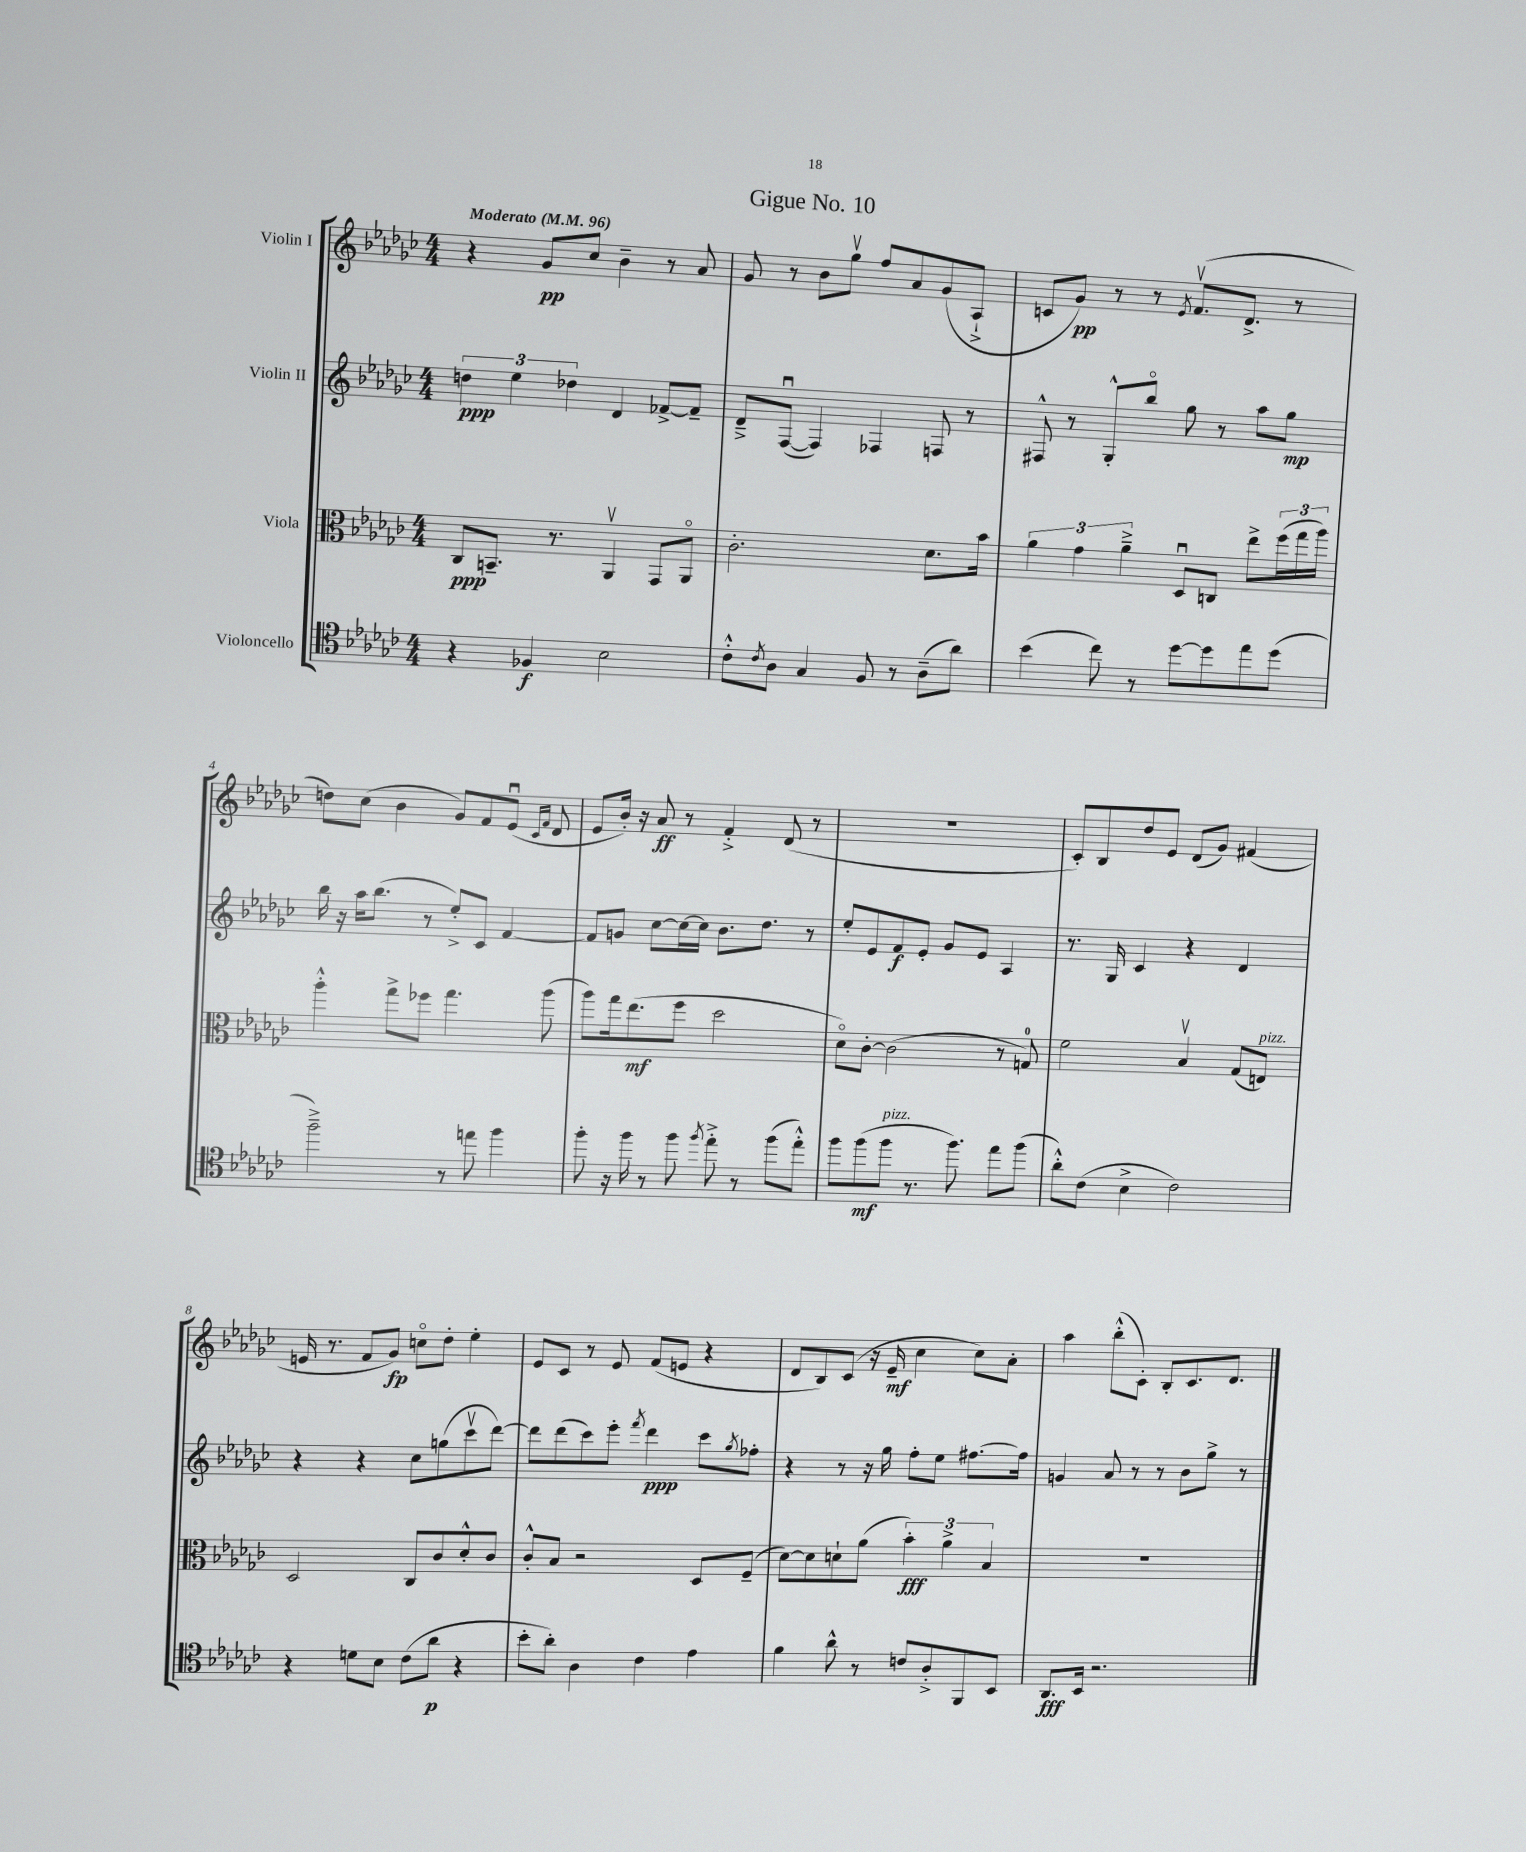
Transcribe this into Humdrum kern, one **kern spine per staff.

**kern	**kern	**kern	**kern
*staff4	*staff3	*staff2	*staff1
*clefC4	*clefC3	*clefG2	*clefG2
*k[b-e-a-d-g-c-]	*k[b-e-a-d-g-c-]	*k[b-e-a-d-g-c-]	*k[b-e-a-d-g-c-]
*M4/4	*M4/4	*M4/4	*M4/4
*MM96	*MM96	*MM96	*MM96
4r	8C-	6dd	4r
.	8.BB~	.	.
.	.	6ee-	.
4F-	.	.	8g-
.	8.r	.	.
.	.	6dd-	.
.	.	.	8cc-
2B-	4AA-v	4d-	4b-~
.	8GG-	[8f-^	8r
.	8AA-o	8f-~]	8a-
=	=	=	=
8c-'^^	2.c-'	8d-~^	8g-
8qc-	.	.	.
8A-	.	([8Fu	8r
4G-	.	4F])	8b-
.	.	.	8gg-v
8F	.	4F-	8ff
8r	.	.	8a-
(8A-~	8.d-	8F	(8g-
8a-)	.	8r	8A-`^
.	16b-	.	.
=	=	=	=
(4b-	6a-	8F#^^	8c
.	.	8r	8g-)
.	6g-	.	.
8cc-)	.	8G-'^^	8r
.	6a-~^	.	.
8r	.	8bb-o	8r
.	.	.	8qe-
[8dd-	8D-u	8gg-	(8.fv
8dd-]	8C	8r	.
.	.	.	8.d-^
8ee-	8ee-^	8aa-	.
(8dd-	(24ff	8gg-	8r
.	24gg-	.	.
.	24aa-)	.	.
=	=	=	=
2ff~^)	4aa-'^^	16bb-	8dd)
.	.	16r	.
.	.	16aa-	(8cc-
.	.	(8.bb-	.
.	8gg-^	.	4b-
.	8ff-	8r	.
8r	4.gg-	8ee-'^)	8g-)
8ee	.	8c-	8f
4ff	.	[4f	(8e-u
.	.	.	16qqc-
.	.	.	16qqf
.	(8aa-	.	8d-
=	=	=	=
8ff'	8aa-)	8f]	8e-
16r	16gg-	8g	16b-')
16ff	(8.ee-	.	16r
8r	.	[8cc-	8a-
8ff	8ff	16cc-_	8r
.	.	16cc-]	.
8qff	.	.	.
8ee-'^	2dd-	8.b-	4f'^
8r	.	.	.
.	.	8.dd-	.
(8ff	.	.	(8d-
8ee-'^^)	.	8r	8r
=	=	=	=
8ff	8d-o)	8ee-'	1r
(8ff	[8c-'	8e-	.
8ff	(2c-]	8f	.
8.r	.	8e-'	.
.	.	8g-	.
8.ff)	.	.	.
.	.	8e-	.
8ee-	8r	4A-	.
(8ff	8G)	.	.
=	=	=	=
8a-'^^)	2f	8.r	8c-')
(8c-	.	.	8B-
.	.	16G-	.
4B-^	.	4c-	8dd-
.	.	.	8e-
2c-)	4B-v	4r	(8d-
.	.	.	8g-)
.	(8G-	4d-	(4f#
.	8E)	.	.
=	=	=	=
4r	2D-	4r	16e
.	.	.	8.r
8d	.	4r	8f
8B-	.	.	8g-)
(8c-	8C-	8cc-	8cco
8a-	8c-	(8gg	8dd-'
4r	8d-'^^	8ccc-v	4ee-'
.	8c-	[8ddd-)	.
=	=	=	=
8b-'	8c-'^^	8ddd-]	8e-
8a-')	8B-	(8ddd-	8c-
4A-	2r	8ccc-)	8r
.	.	8eee-'	8e-
.	.	8qfff	.
4c-	.	4ddd-	(8f
.	.	.	8e
4e-	8D-	8ccc-	4r
.	.	8qgg-	.
.	(8F~	8ff-'	.
=	=	=	=
4f	[8d-)	4r	8d-
.	8d-]	.	8B-)
8a-^^	8d`	8r	(8c-
8r	(8a-	16r	16r
.	.	16gg-	16e-~
8c	6b-')	8ff'	4cc-
8A-'^	.	8ee-	.
.	6a-^	.	.
8FF	.	[8.ff#	8cc-)
.	6B-	.	.
8BB-	.	.	8a-'
.	.	16ff#]	.
=	=	=	=
8.AA-	1r	4g	4aa-
16BB-	.	.	.
2.r	.	8a-	(8bb-'^^
.	.	8r	8c-')
.	.	8r	8B-'
.	.	8b-	8.c-
.	.	8gg-^	.
.	.	.	8.d-
.	.	8r	.
==	==	==	==
*-	*-	*-	*-
